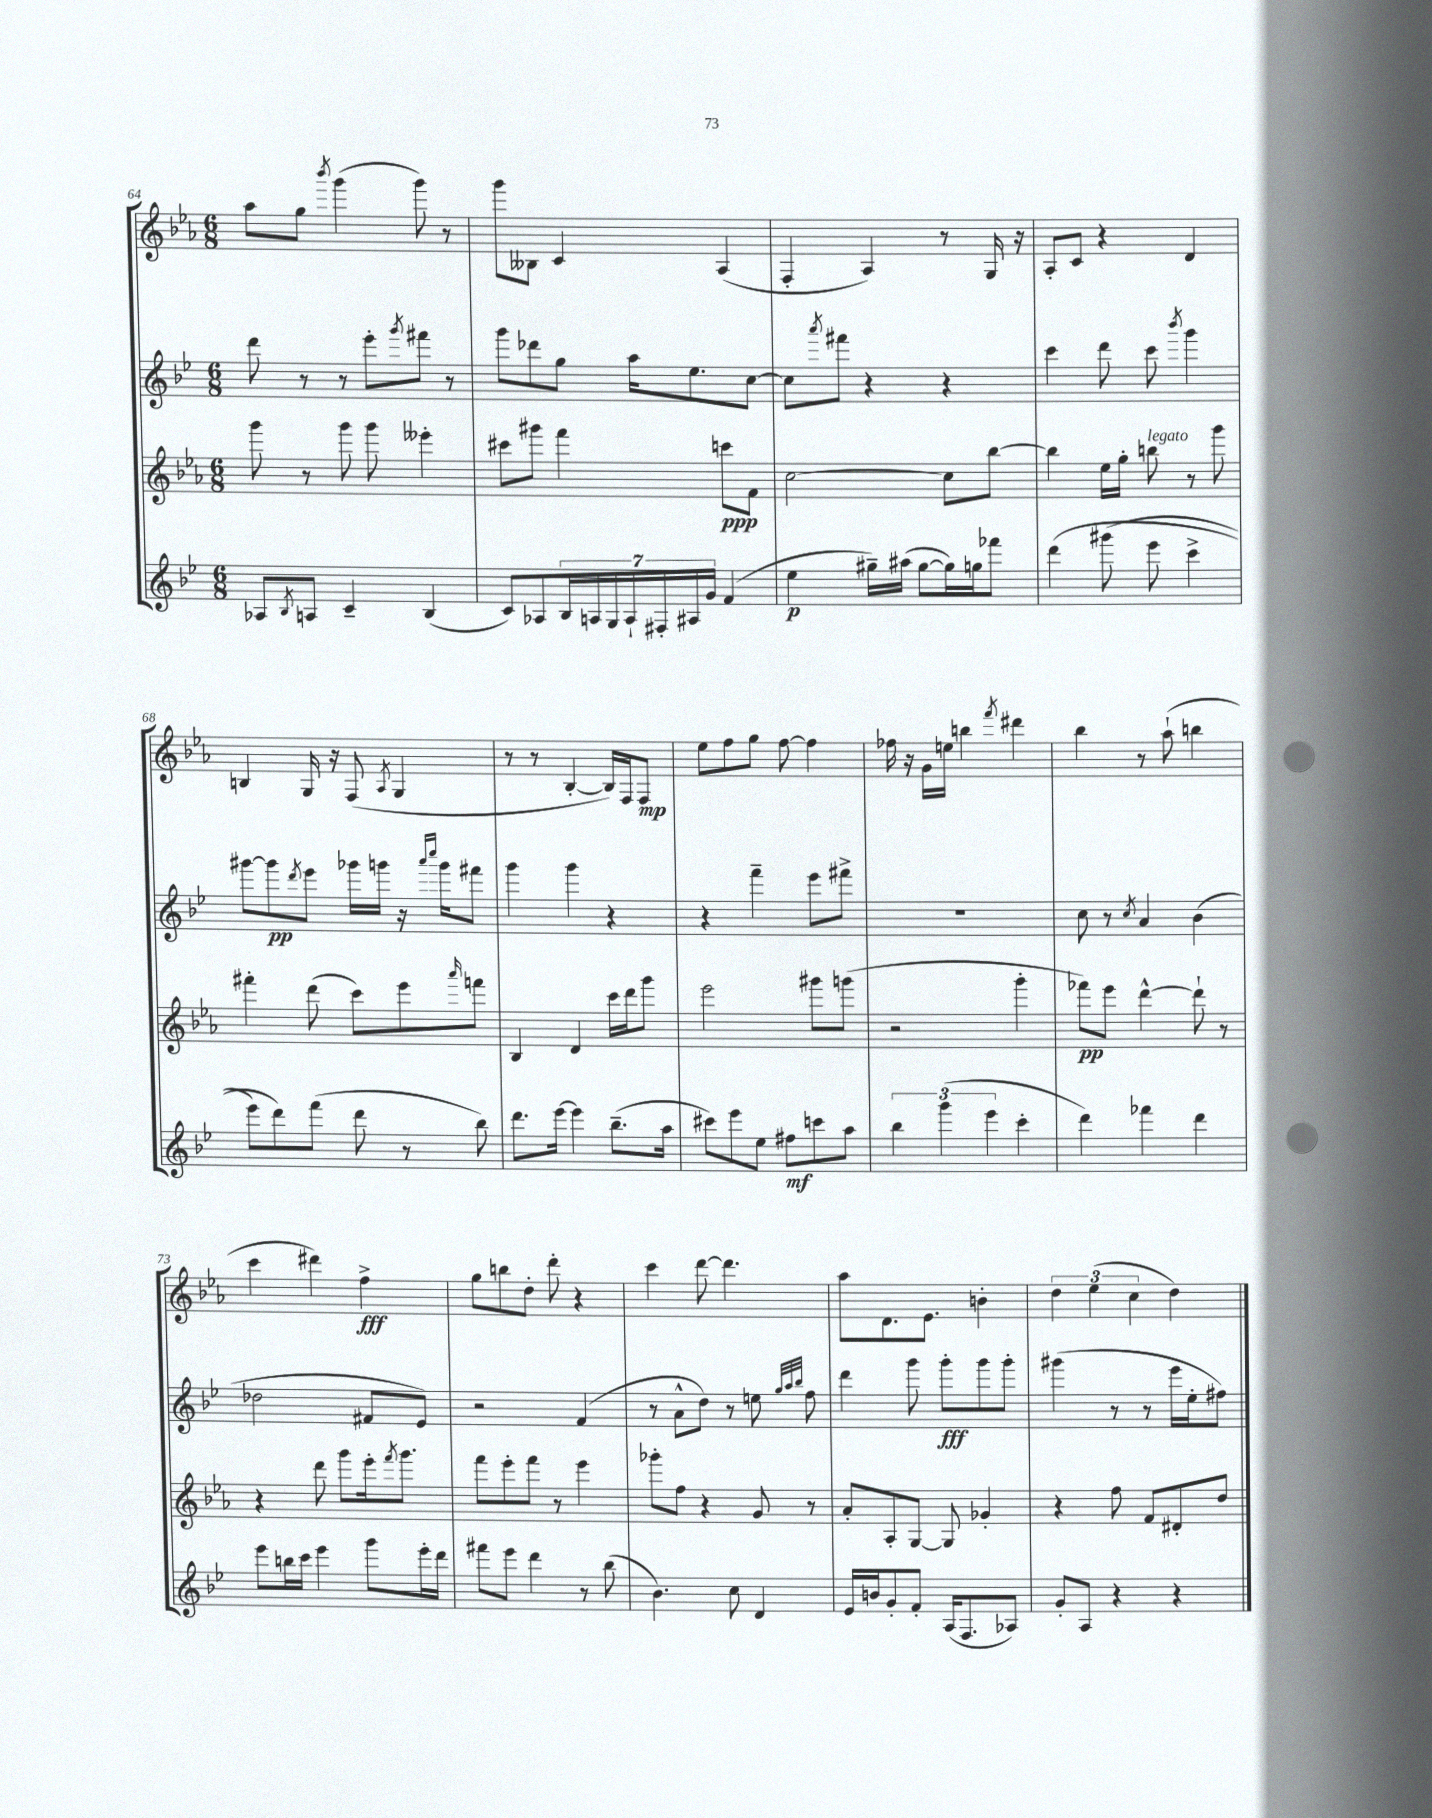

**kern	**kern	**kern	**kern
*staff4	*staff3	*staff2	*staff1
*clefG2	*clefG2	*clefG2	*clefG2
*k[b-e-]	*k[b-e-a-]	*k[b-e-]	*k[b-e-a-]
*M6/8	*M6/8	*M6/8	*M6/8
8A-	8ggg	8ddd	8aa-
8qB-	.	.	.
8A	8r	8r	8gg
.	.	.	8qbbb-
4c~	8ggg	8r	(4ggg
.	8ggg	8eee-'	.
.	.	8qggg	.
(4B-	4eee--'	8fff#	8ggg)
.	.	8r	8r
=	=	=	=
8c)	8ccc#	8ggg	8ggg
8A-	8ggg#	8ddd-	8B--
28B-	4fff	8gg	4c
28A	.	.	.
28G	.	.	.
28A`	.	.	.
.	.	16aa	.
28F#'	.	.	.
28A#	.	.	.
.	.	8.ee-	.
28g	.	.	.
(4f	8ccc	.	(4A-
.	8f	[8cc	.
=	=	=	=
4ee-	[2cc	8cc]	4F'
.	.	8qaaa	.
.	.	8fff#	.
16gg#~)	.	4r	4A-)
(16aa#	.	.	.
[8gg#	.	.	.
16gg#])	8cc]	4r	8r
16gg	.	.	.
8fff-	[8bb-	.	16G
.	.	.	16r
=	=	=	=
&(4ddd	4bb-]	4ccc	8A-'
.	.	.	8c
(8ggg#	16ee-	8ddd	4r
.	16gg'	.	.
8eee-	8bb	8ccc	.
.	.	8qbbb-	.
4ccc^	8r	4ggg	4d
.	8ggg	.	.
=	=	=	=
8eee-)	4fff#'	[8ggg#	4B
8ddd&)	.	8ggg#]	.
.	.	8qddd	.
(8fff	(8ddd	8eee-	16G
.	.	.	16r
8ddd	8ccc)	16ggg-	(8F
.	.	16ggg	.
.	.	.	8qA-
8r	8eee-	16r	4G
.	.	16qqaaa	.
.	.	16qqcccc	.
.	.	16ggg	.
.	16qqaaa-	.	.
8bb-)	8fff	8fff#	.
=	=	=	=
8.ddd	4B-	4ggg	8r
.	.	.	8r
[16eee-	.	.	.
4eee-]	4d	4ggg	[4B-'
(8.bb-~	16ccc	4r	16B-])
.	16ddd	.	16F
.	8ggg	.	8F
16aa	.	.	.
=	=	=	=
8ccc#)	2eee-	4r	8ee-
8eee-	.	.	8ff
8ee-	.	4fff~	8gg
8ff#	.	.	[8ff
8ccc	8ggg#	8eee-	4ff]
8aa	(8ggg	8fff#^	.
=	=	=	=
6bb-	2r	2.r	16ff-
.	.	.	16r
.	.	.	16g
(6ggg	.	.	.
.	.	.	16ee
.	.	.	4bb
6eee-	.	.	.
.	.	.	8qfff
4ccc'	4ggg'	.	4ddd#
=	=	=	=
4ddd)	8fff-)	8cc	4bb-
.	8eee-	8r	.
.	.	8qcc	.
4fff-	[4ddd^^	4a	8r
.	.	.	(8aa-`
4ddd	8ddd`]	(4b-	4bb
.	8r	.	.
=	=	=	=
8eee-	4r	2dd-	4ccc
16bb	.	.	.
16ccc	.	.	.
4eee-	8ddd	.	4ddd#)
.	8ggg	.	.
8ggg	16eee-'	8f#	4ff^
.	8qfff	.	.
.	8.ggg	.	.
16eee-'	.	8e-)	.
16ddd	.	.	.
=	=	=	=
8fff#	8fff	2r	8gg
8eee-	8eee-'	.	8bb
4ddd	8fff	.	8dd'
.	8r	.	8ddd'
8r	4eee-	(4f	4r
(8bb-	.	.	.
=	=	=	=
4.b-)	8ggg-'	8r	4ccc
.	8ff	8a^^	.
.	4r	8dd)	[8ddd
8cc	.	8r	4.ddd]
4d	8g	8ee	.
.	.	32qqgg	.
.	.	32qqaa	.
.	.	32qqbb-	.
.	8r	8ff	.
=	=	=	=
16e-	8a-'	4ddd	8aa-
16b	.	.	.
8g'	8A-'	.	8.d
8f'	[8G	8ggg	.
.	.	.	8.e-
(16A	8G]	8ggg'	.
8.F	.	.	.
.	4g-'	8ggg	4b'
8A-)	.	8ggg'	.
=	=	=	=
8g'	4r	(4ggg#	6dd
8A	.	.	.
.	.	.	(6ee-
4r	8ff	8r	.
.	.	.	6cc
.	8f	8r	.
4r	8d#'	16eee-	4dd)
.	.	16ee-'	.
.	8dd	8ff#)	.
==	==	==	==
*-	*-	*-	*-
